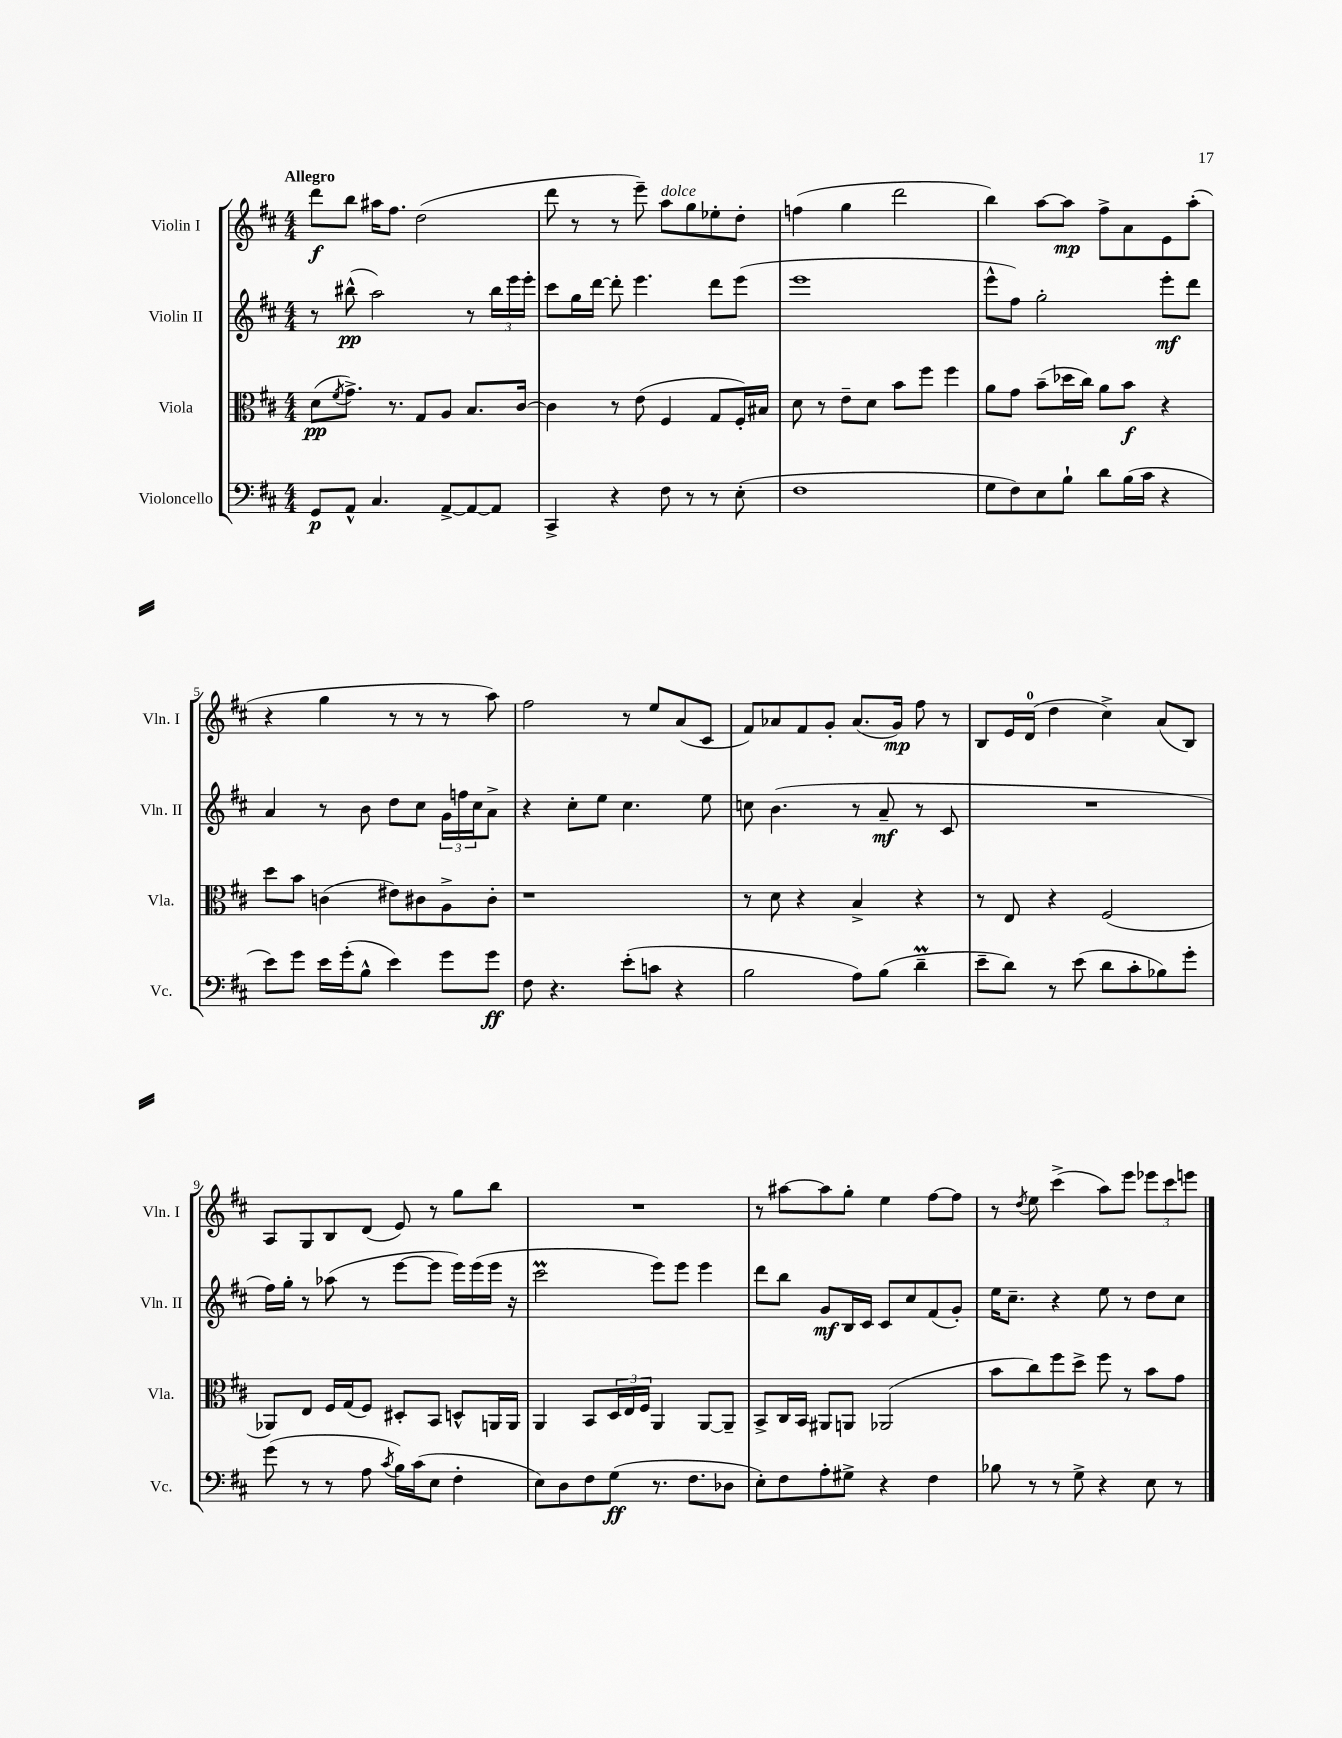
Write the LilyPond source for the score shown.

<<
\new StaffGroup <<
\new Staff = "s0" \with { instrumentName = "Violin I" shortInstrumentName = "Vln. I" } {
    \clef treble \key d \major \numericTimeSignature \time 4/4 \tempo "Allegro"
    d'''8\f b''8 ais''16 fis''8. d''2( |
    d'''8 r8 r8 e'''8--) a''8^\markup { \italic "dolce" } g''8 ees''8-. d''8-. |
    f''4( g''4 d'''2 |
    b''4) a''8~ a''8\mp fis''8-> a'8 e'8 a''8-.( |
    r4 g''4 r8 r8 r8 a''8) |
    fis''2 r8 e''8 a'8( cis'8 |
    fis'8) aes'8 fis'8 g'8-. aes'8.( g'16\mp) fis''8 r8 |
    b8 e'16 d'16-0( d''4 cis''4->) a'8( b8) |
    a8 g8 b8 d'8( e'8) r8 g''8 b''8 |
    R1 |
    r8 ais''8~ ais''8 g''8-. e''4 fis''8~ fis''8 |
    r8 \acciaccatura { d''8 } e''8 cis'''4->( a''8) e'''8 \tuplet 3/2 { ees'''8 cis'''8 e'''8 } \bar "|." |
}
\new Staff = "s1" \with { instrumentName = "Violin II" shortInstrumentName = "Vln. II" } {
    \clef treble \key d \major \numericTimeSignature \time 4/4
    r8 bis''8-^\pp( a''2) r8 \tuplet 3/2 { bis''16 e'''16 e'''16-. } |
    cis'''8 g''16 d'''16~ d'''8-. e'''4. d'''8 e'''8( |
    e'''1 |
    e'''8-^ fis''8) g''2-. e'''8-.\mf d'''8 |
    a'4 r8 b'8 d''8 cis''8 \tuplet 3/2 { g'16 f''16 cis''16 } a'8-> |
    r4 cis''8-. e''8 cis''4. e''8 |
    c''8 b'4.( r8 a'8--\mf r8 cis'8 |
    R1 |
    fis''16) g''16-. r8 aes''8( r8 e'''8~ e'''8 e'''16) e'''16( e'''16 r16 |
    cis'''2\prall e'''8) e'''8 e'''4 |
    d'''8 b''8 g'8\mf b16 cis'16 cis'8 cis''8 fis'8( g'8-.) |
    e''16 cis''8.-- r4 e''8 r8 d''8 cis''8 \bar "|." |
}
\new Staff = "s2" \with { instrumentName = "Viola" shortInstrumentName = "Vla." } {
    \clef alto \key d \major \numericTimeSignature \time 4/4
    d'8\pp( \acciaccatura { fis'8 } g'8.->) r8. g8 a8 b8. cis'16~ |
    cis'4 r8 e'8( fis4 g8 fis16-.) bis16 |
    d'8 r8 e'8-- d'8 b'8 fis''8 fis''4 |
    a'8 g'8 b'8--( des''16 cis''16) a'8 b'8\f r4 |
    d''8 b'8 c'4( eis'8) cis'8 a8-> cis'8-. |
    r1 |
    r8 d'8 r4 b4-> r4 |
    r8 e8 r4 fis2( |
    aes,8) e8 fis16 g16( fis8) dis8-. b,8 d8-^ a,16 a,16 |
    a,4 b,8 \tuplet 3/2 { d16 e16 fis16 } a,4 a,8~ a,8-- |
    b,8-> cis16 b,16 ais,8 a,8 aes,2( |
    b'8 cis''8) fis''8 d''8-> fis''8 r8 b'8 g'8 \bar "|." |
}
\new Staff = "s3" \with { instrumentName = "Violoncello" shortInstrumentName = "Vc." } {
    \clef bass \key d \major \numericTimeSignature \time 4/4
    g,8\p a,8-^ cis4. a,8~-> a,8~ a,8 |
    cis,4-> r4 fis8 r8 r8 e8-.( |
    fis1 |
    g8 fis8) e8 b8-! d'8 b16( cis'16 r4 |
    e'8) g'8 e'16 g'16-.( b8-^ e'4) g'8 g'8\ff |
    fis8 r4. e'8-.( c'8 r4 |
    b2 a8) b8( d'4--\prall |
    e'8-- d'8) r8 e'8( d'8 cis'8-. bes8) g'8-. |
    g'8( r8 r8 a8 \acciaccatura { cis'8 } b16) cis'16( e8 fis4-. |
    e8) d8 fis8 g8\ff( r8. fis8. des8 |
    e8-.) fis8 a8-. gis8-> r4 fis4 |
    bes8 r8 r8 g8-> r4 e8 r8 \bar "|." |
}
>>
>>
